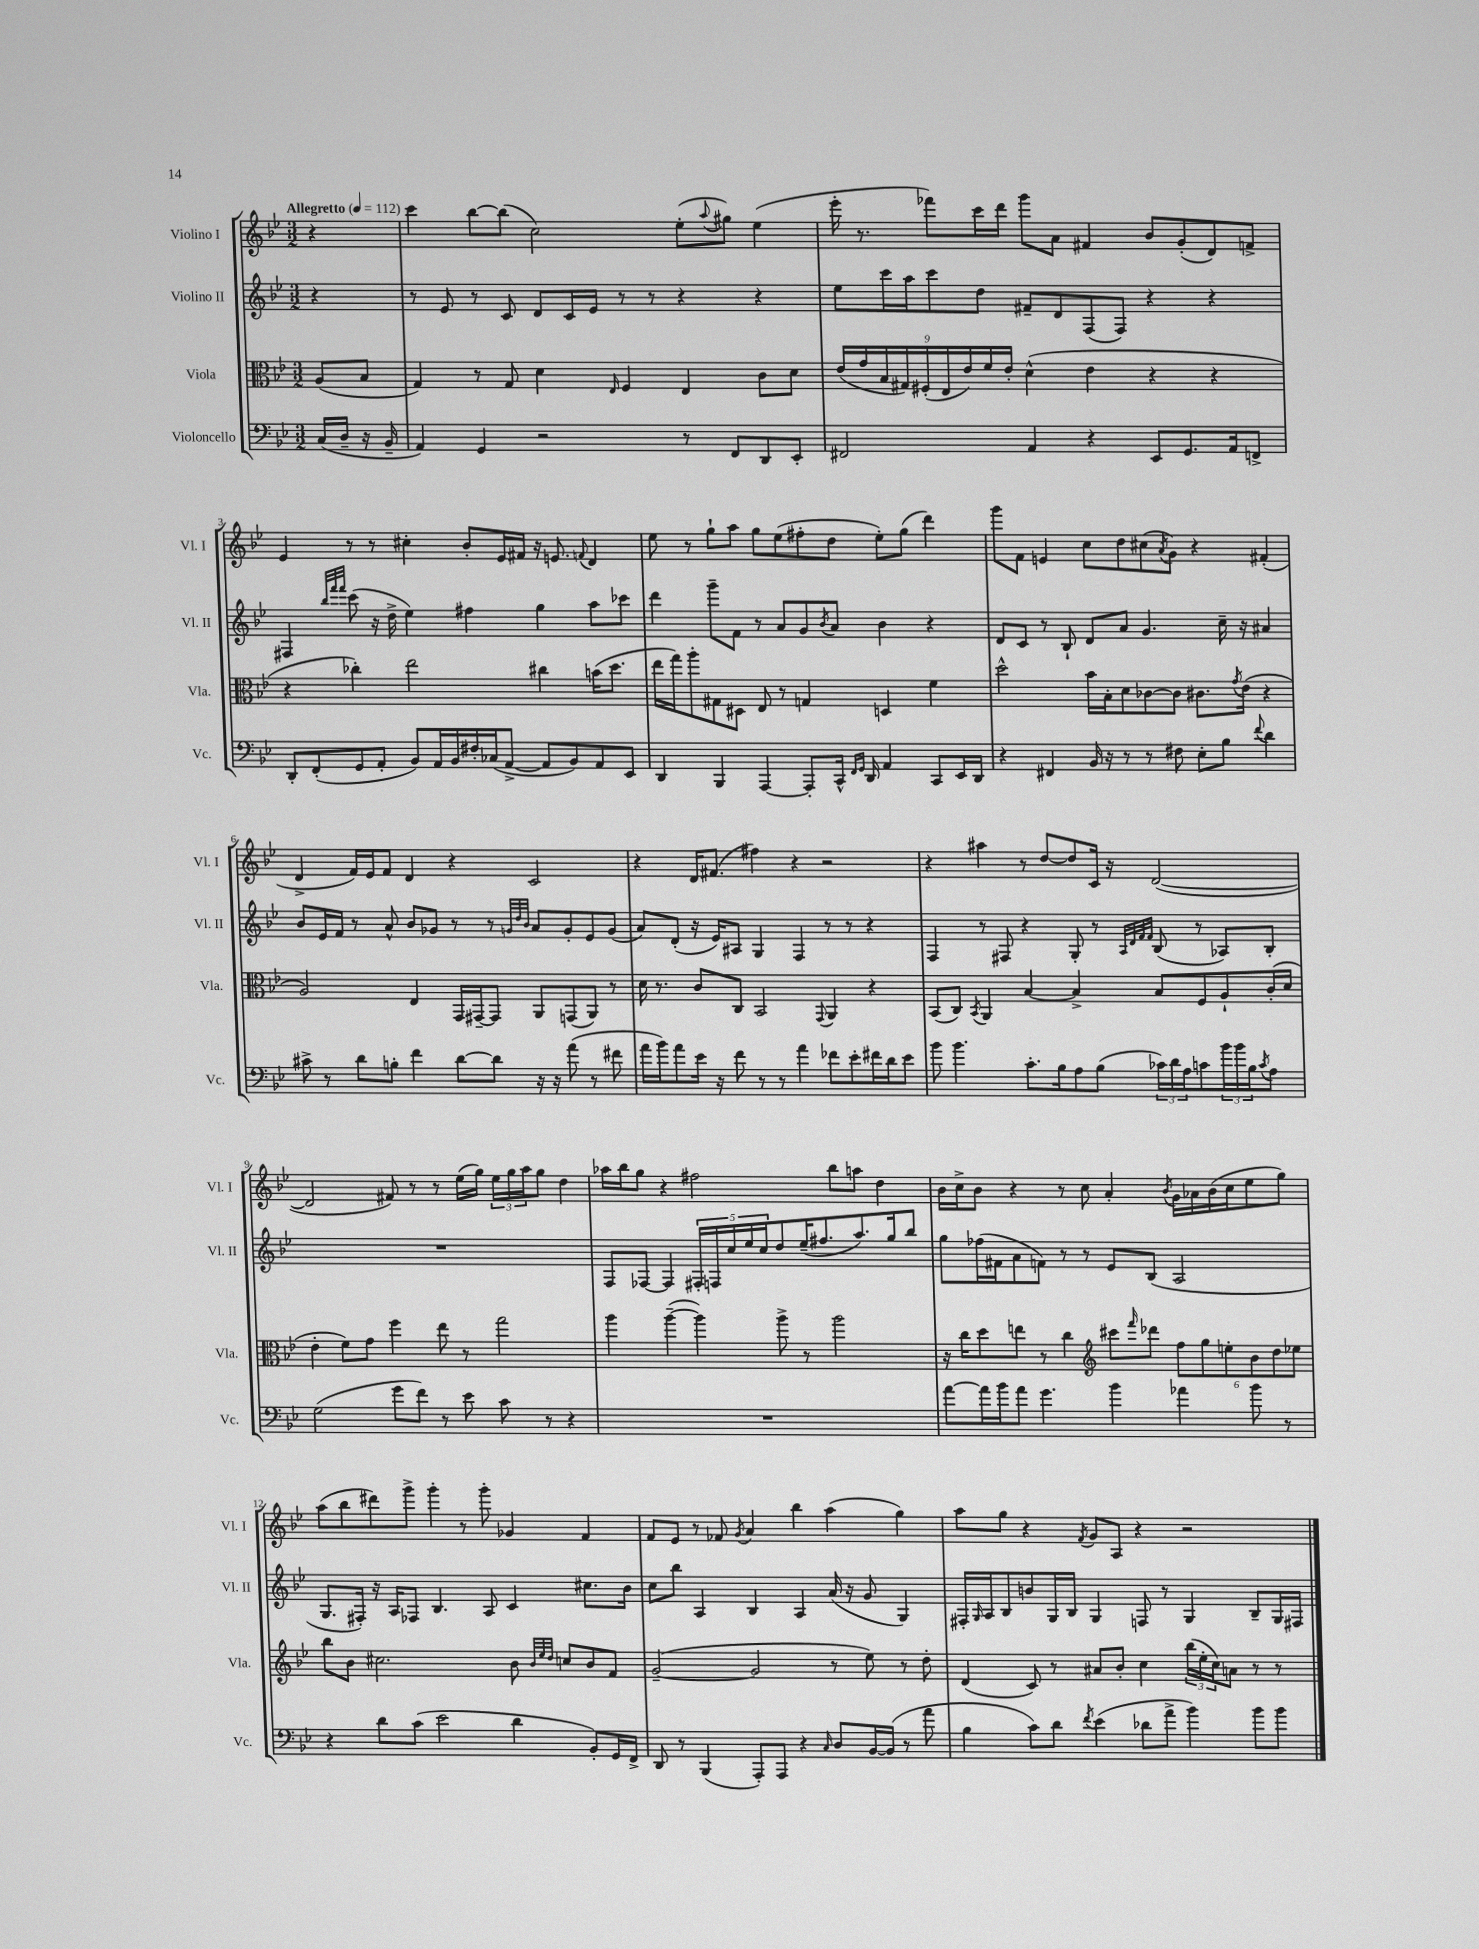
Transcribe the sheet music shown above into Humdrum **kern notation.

**kern	**kern	**kern	**kern
*staff4	*staff3	*staff2	*staff1
*clefF4	*clefC3	*clefG2	*clefG2
*k[b-e-]	*k[b-e-]	*k[b-e-]	*k[b-e-]
*M3/2	*M3/2	*M3/2	*M3/2
*MM112	*MM112	*MM112	*MM112
(16C	(8A	4r	4r
16D~	.	.	.
16r	8B-	.	.
16BB-~	.	.	.
=	=	=	=
4AA)	4G)	8r	4ccc
.	.	8e-	.
4GG	8r	8r	[8bb-
.	8G	8c	(8bb-]
2r	4d	8d	2cc)
.	.	16c	.
.	.	16e-	.
.	16qqE-	.	.
.	4F	8r	.
.	.	8r	.
8r	4E-	4r	(8ee-'
.	.	.	8qqaa
8FF	.	.	8gg#)
8DD	8c	4r	(4ee-
8EE-'	8d	.	.
=	=	=	=
2FF#	(18e-	8ee-	16eee-'
.	18g	.	.
.	.	.	8.r
.	18B-	.	.
.	.	16ccc	.
.	18G#)	.	.
.	.	16aa	.
.	(18F#'	.	.
.	.	8ccc	8fff-)
.	18E-	.	.
.	18e-)	.	.
.	.	8dd	16ccc
.	18f	.	.
.	.	.	16ddd
.	18e-'	.	.
4AA	(4d^^	8f#~	8ggg
.	.	8d	8a
4r	4e-	(8F	4f#
.	.	8F)	.
8EE-	4r	4r	8b-
8.GG	.	.	(8g'
.	4r	4r	8d)
16AA	.	.	.
8FF^	.	.	8f^
=	=	=	=
8DD'	4r	4F#	4e-
(8FF'	.	.	.
.	.	32qqbb-	.
.	.	32qqfff	.
.	.	32qqfff	.
8GG	4cc-')	(8ccc	8r
8AA'	.	16r	8r
.	.	16dd^	.
8BB-)	2ee-	4ee-)	4cc#'
16AA	.	.	.
16BB-	.	.	.
16F#'	.	4ff#	8b-'
(16C-	.	.	.
[8AA^	.	.	16e-
.	.	.	16f#
8AA]	4cc#	4gg	16r
.	.	.	8.e
8BB-)	.	.	.
.	.	.	8qqf
8AA	(16b	8aa	4d
.	8.dd	.	.
8EE-	.	8ccc-	.
=	=	=	=
4DD	16ee-	4ddd	8ee-
.	16gg)	.	.
.	8aa'	.	8r
4BBB-	8G#	8ggg~	8gg`
.	8D#	8f	8aa
[4AAA	8E-	8r	8gg
.	8r	8a	(8ee-
8AAA']	4G	8g	8ff#'
.	.	8qb-	.
16CC^^	.	8a	8dd
16qqFF	.	.	.
16qqGG	.	.	.
16DD	.	.	.
4AA	4D	4b-	8ee-')
.	.	.	(8gg
8CC	4f	4r	4ddd)
16EE-	.	.	.
16DD	.	.	.
=	=	=	=
4r	2dd^^	8d	8ggg
.	.	8c	8f
4FF#	.	8r	4e
.	.	8B-`	.
16BB-	16b-	8d	8cc
16r	16B-'	.	.
8r	8d	8a	8dd
8r	[8c-	4.g	(8cc#
.	.	.	8qa
8F#	8c-]	.	8g)
8E-'	8.c#	.	4r
8B-	.	16cc~	.
.	8qg	.	.
.	(16e-	16r	.
8qqf	.	.	.
4d	4r	4a#	(4f#'
=	=	=	=
8c#^	2A)	8b-	4d^
8r	.	16e-	.
.	.	16f	.
8d	.	8r	16f)
.	.	.	16e-
8B'	.	8a^^	8f
4f	4E-	8b-	4d
.	.	8g-	.
[8d	16GG	8r	4r
.	[16GG#~	.	.
8d]	8GG#]	8r	.
.	.	32qqg	.
.	.	32qqdd	.
.	.	32qqb-	.
16r	8AA	8a	2c
16r	.	.	.
(8a	(8GG	8g'	.
8r	8AA)	8e-	.
8f#	8r	(8g	.
=	=	=	=
16a	16d	8a)	4r
16b-)	8.r	.	.
8a	.	(8d'	.
16e-	8c	16r	16d
16r	.	16e-)	(8.f#
8f	8C	8A#	.
8r	2BB-	4G	4ff#)
8r	.	.	.
4a	.	4F	4r
.	8qqGG	.	.
8f-	4AA	8r	2r
8e-'	.	8r	.
16f#	4r	4r	.
16d	.	.	.
8e-	.	.	.
=	=	=	=
8b-	(8BB-	4F	4r
4.b-	8C)	.	.
.	8qBB-	.	.
.	4AA	8r	4aa#
.	.	8F#	.
8.c'	[4B-	4r	8r
.	.	.	[8dd
16B-	.	.	.
8A	4B-^]	8G'	8dd]
(8B-	.	8r	16c
.	.	.	16r
.	.	32qqA	.
.	.	32qqd	.
.	.	32qqf	.
.	.	32qqf	.
24c-)	8B-	(8B-	([2d
24d	.	.	.
24A	.	.	.
8c	8F	8r	.
24b-	8A`	8A-)	.
24b-	.	.	.
24B-	.	.	.
8qc	.	.	.
8A	(16c'	8B-'	.
.	16d	.	.
=	=	=	=
(2G	4e-'	1.r	2d]
.	8f)	.	.
.	8g	.	.
8g	4ff	.	8f#)
8f)	.	.	8r
8r	8ee-	.	8r
8e-	8r	.	(16ee-
.	.	.	16gg)
8c	2gg	.	24ee-
.	.	.	24gg
.	.	.	24aa
8r	.	.	8gg
4r	.	.	4dd
=	=	=	=
1.r	4aa	8F	16aa-
.	.	.	16bb-
.	.	[8F-	8gg
.	([4aa~	4F-]	4r
.	4aa])	20F#'	2ff#
.	.	20F	.
.	.	20cc	.
.	.	20ee-	.
.	.	20cc	.
.	8aa^	8dd	.
.	8r	(16ee-~	.
.	.	8.ff#	.
.	2aa	.	8bb-
.	.	8.aa)	8aa
.	.	.	4dd
.	.	16gg	.
.	.	8bb-	.
=	=	=	=
[8a	16r	8gg	16b-
.	16cc	.	16cc^
16a]	8dd	(16ff-	8b-
16b-	.	16f#	.
8a	8ee	8a	4r
4.g	8r	8f)	.
.	4cc	8r	8r
.	.	8r	8cc
*	*clefG2	*	*
4b-	8ccc#	8e-	4a'
.	16qqfff	.	.
.	8ddd-	(8B-	.
.	.	.	8qb-
4a-	12ff	2A	16g
.	.	.	16a-
.	12gg	.	.
.	.	.	(16b-
.	12ee'	.	.
.	.	.	16cc
8b-	12b-	.	8ee-
.	12dd	.	.
8r	.	.	8gg)
.	12ee-	.	.
=	=	=	=
4r	8bb-	8.G	(8aa
.	8b-	.	8bb-
.	.	16F#')	.
8d	2.cc#	16r	8ddd#)
.	.	16A	.
(8c	.	8F-	8ggg^
2e-	.	4.B-	4ggg'
.	.	.	8r
.	.	8A	8ggg'
4d	8b-	4c	4g-
.	32qqb-	.	.
.	32qqee-	.	.
.	32qqdd	.	.
.	8cc	.	.
8BB-')	8b-	8.cc#	4f
16GG	8f	.	.
16FF^	.	16b-	.
=	=	=	=
8DD	([2g~	8cc	8f
8r	.	8bb-	8e-
(4BBB-	.	4A	8r
.	.	.	8f-
.	.	.	8qg
8AAA')	2g]	4B-	4a
8AAA	.	.	.
4r	.	4A	4bb-
16qqC	.	.	.
8D	8r	(16a	(4aa
.	.	16r	.
[16BB-	8ee-)	8g	.
(16BB-]	.	.	.
8r	8r	4G)	4gg)
8a	8dd'	.	.
=	=	=	=
4B-	(4d	16F#'	8aa
.	.	16qqG	.
.	.	16A	.
.	.	8B-	8gg
8c)	8c)	8b	4r
8d	8r	16G	.
.	.	16B-	.
8qf	.	.	8qf
(4e-	8a#	4G	8g
.	8b-'	.	8A
8d-	4cc	8F	4r
8a^	.	8r	.
4b-)	(24bb-	4G	2r
.	24ee-'	.	.
.	24cc)	.	.
.	8a	.	.
8b-	8r	8B-~	.
8b-	8r	16G	.
.	.	16F#	.
==	==	==	==
*-	*-	*-	*-
